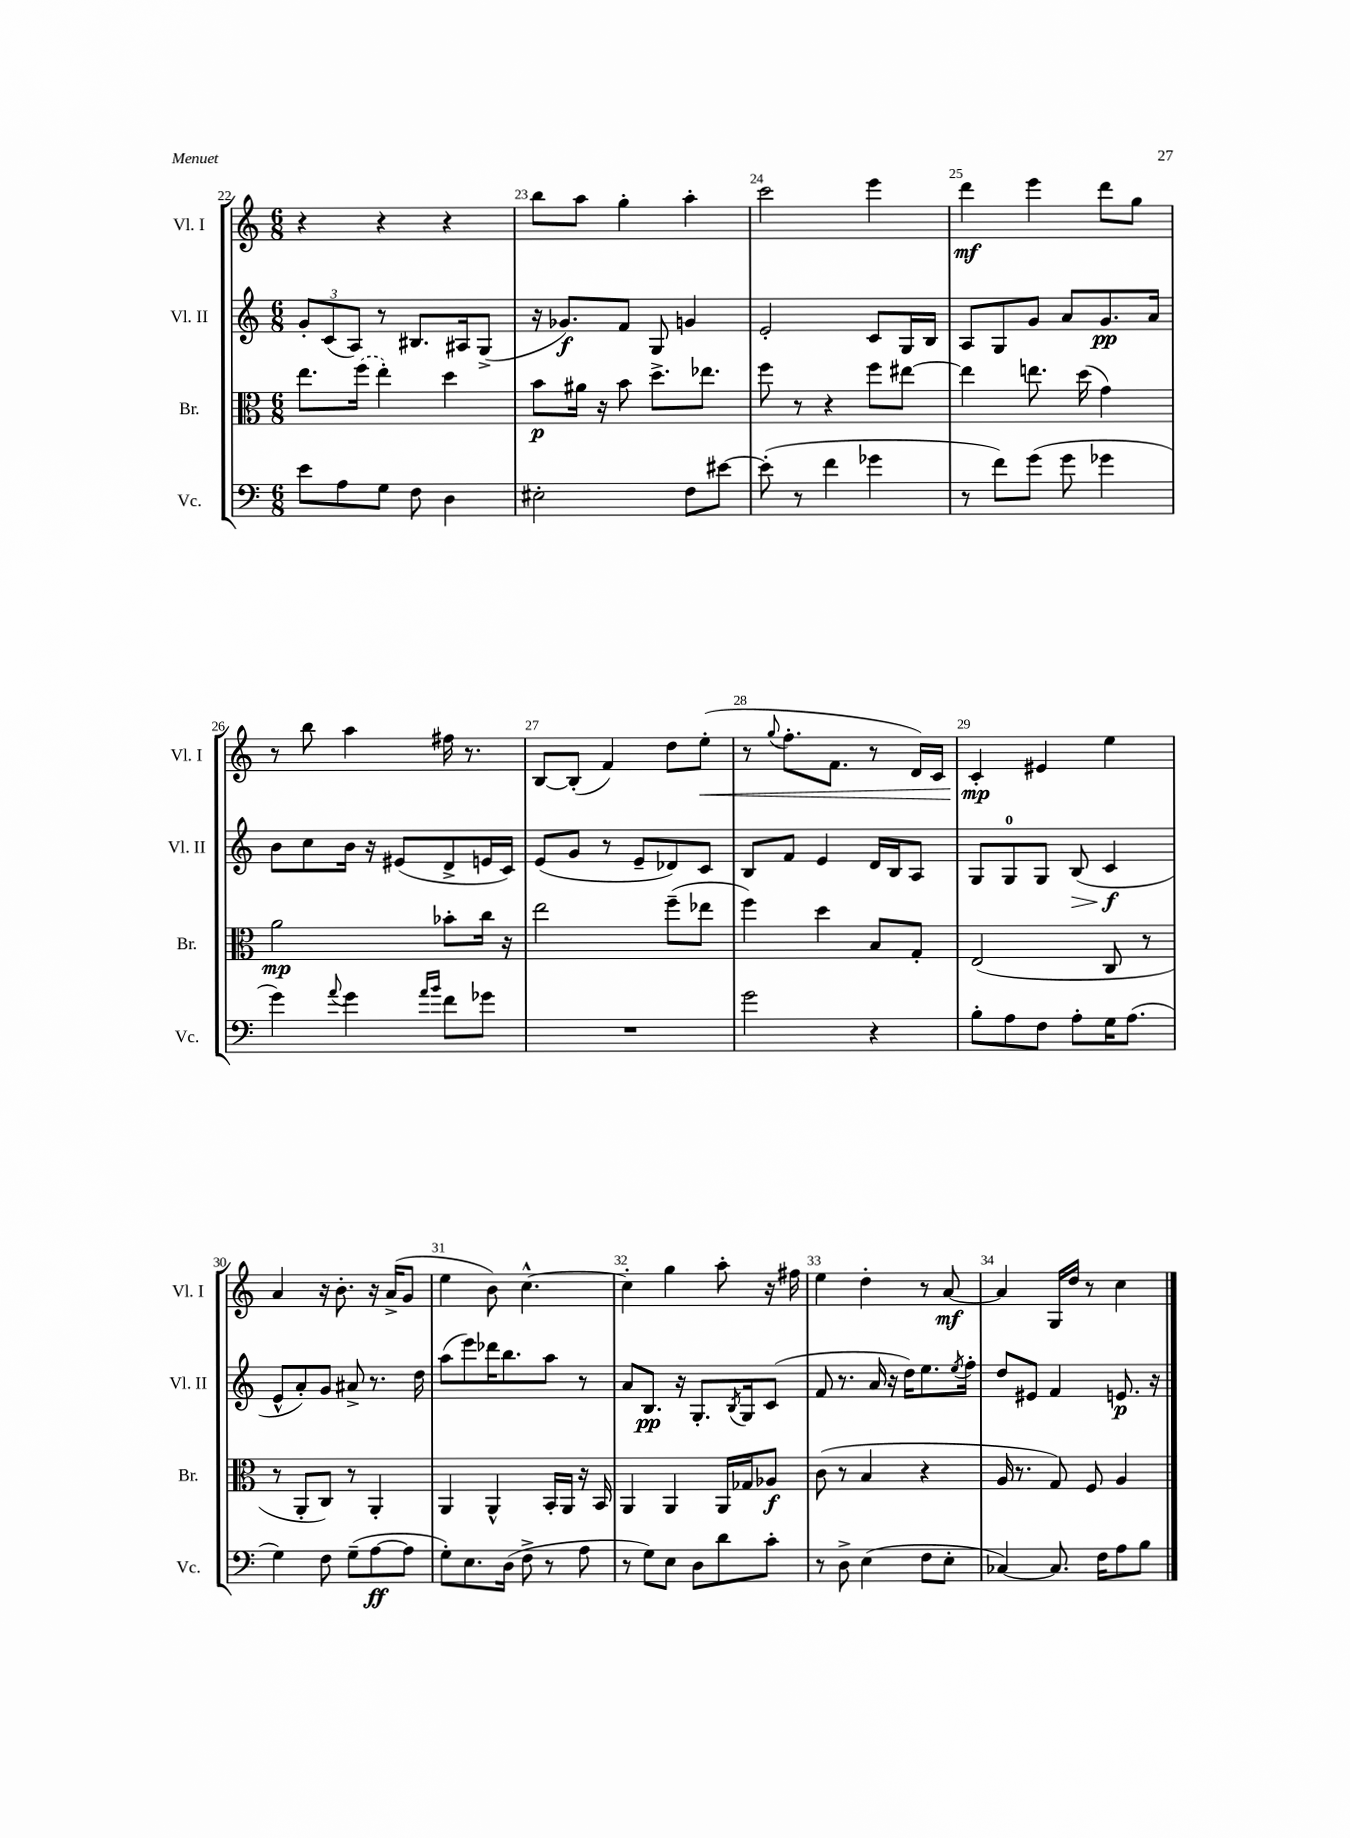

**kern	**kern	**kern	**kern
*staff4	*staff3	*staff2	*staff1
*clefF4	*clefC3	*clefG2	*clefG2
*k[]	*k[]	*k[]	*k[]
*M6/8	*M6/8	*M6/8	*M6/8
8e	8.ee	12g'	4r
.	.	(12c	.
8A	.	.	.
.	.	12A)	.
.	(16ff	.	.
8G	4ee')	8r	4r
8F	.	8.B#	.
4D	4dd	.	4r
.	.	16A#	.
.	.	(8G^	.
=	=	=	=
2E#'	8b	16r	8bb
.	.	8.g-)	.
.	16a#	.	8aa
.	16r	.	.
.	8b	8f	4gg'
.	8.dd^	8G	.
8F	.	4g	4aa'
.	8.ee-	.	.
[8e#	.	.	.
=	=	=	=
(8e#']	8ff	2e'	2ccc
8r	8r	.	.
4f	4r	.	.
4g-	8ff	8c	4eee
.	[8ee#	16G	.
.	.	16B	.
=	=	=	=
8r	4ee#]	8A	4ddd
8f)	.	8G	.
(8g	8.ee	8g	4eee
8g	.	8a	.
.	(16dd	.	.
4g-	4g)	8.g	8ddd
.	.	.	8gg
.	.	16a	.
=	=	=	=
4g)	2a	8b	8r
.	.	8cc	8bb
8qqa	.	.	.
4g	.	16b	4aa
.	.	16r	.
.	.	(8e#	.
16qqa	.	.	.
16qqb	.	.	.
8f	8b-'	8d^	16ff#
.	.	.	8.r
8g-	16cc	16e	.
.	16r	16c)	.
=	=	=	=
2.r	2ee	(8e	[8B
.	.	8g	(8B']
.	.	8r	4f)
.	.	8e~	.
.	(8ff~	8d-)	8dd
.	8ee-	8c	(8ee'
=	=	=	=
2g	4ff)	8B	8r
.	.	.	8qqgg
.	.	8f	8.ff'
.	4dd	4e	.
.	.	.	8.f
4r	8B	16d	8r
.	.	16B	.
.	8G'	8A	16d)
.	.	.	16c
=	=	=	=
8B'	(2E	8G	4c'
8A	.	8G	.
8F	.	8G	4e#
8A'	.	(8B	.
16G	8C	4c	4ee
(8.A	.	.	.
.	8r	.	.
=	=	=	=
4G)	8r	8e^^	4a
.	8AA'	8a')	.
8F	8C)	8g	16r
.	.	.	8.b'
(8G~	8r	8a#^	.
[8A	4AA'	8.r	16r
.	.	.	(16a^
8A]	.	.	8g
.	.	16dd	.
=	=	=	=
8G')	4AA	(8aa	4ee
8.E	.	8eee)	.
.	4AA^^	16ddd-	8b)
(16D	.	8.bb	.
8F^	.	.	[4.cc^^
8r	16BB'	8aa	.
.	16AA	.	.
8A	16r	8r	.
.	16BB	.	.
=	=	=	=
8r	4AA	8a	4cc']
8G)	.	8.B	.
8E	4AA	.	4gg
.	.	16r	.
8D	.	8.G'	.
8d	16AA	.	8aa'
.	.	8qB	.
.	16G-	16G	.
8c'	8A-	(8c	16r
.	.	.	16ff#
=	=	=	=
8r	(8c	8f	4ee
8D^	8r	8.r	.
(4E	4B	.	4dd'
.	.	16a	.
.	.	16r	.
.	.	16dd)	.
8F	4r	8.ee	8r
8E'	.	.	[8a
.	.	8qee	.
.	.	16ff'	.
=	=	=	=
[4C-)	16A	8dd	4a]
.	8.r	.	.
.	.	8e#	.
8.C-]	8G)	4f	16G
.	.	.	16dd
.	8F	.	8r
16F	.	.	.
8A	4A	8.e	4cc
8B	.	.	.
.	.	16r	.
==	==	==	==
*-	*-	*-	*-
